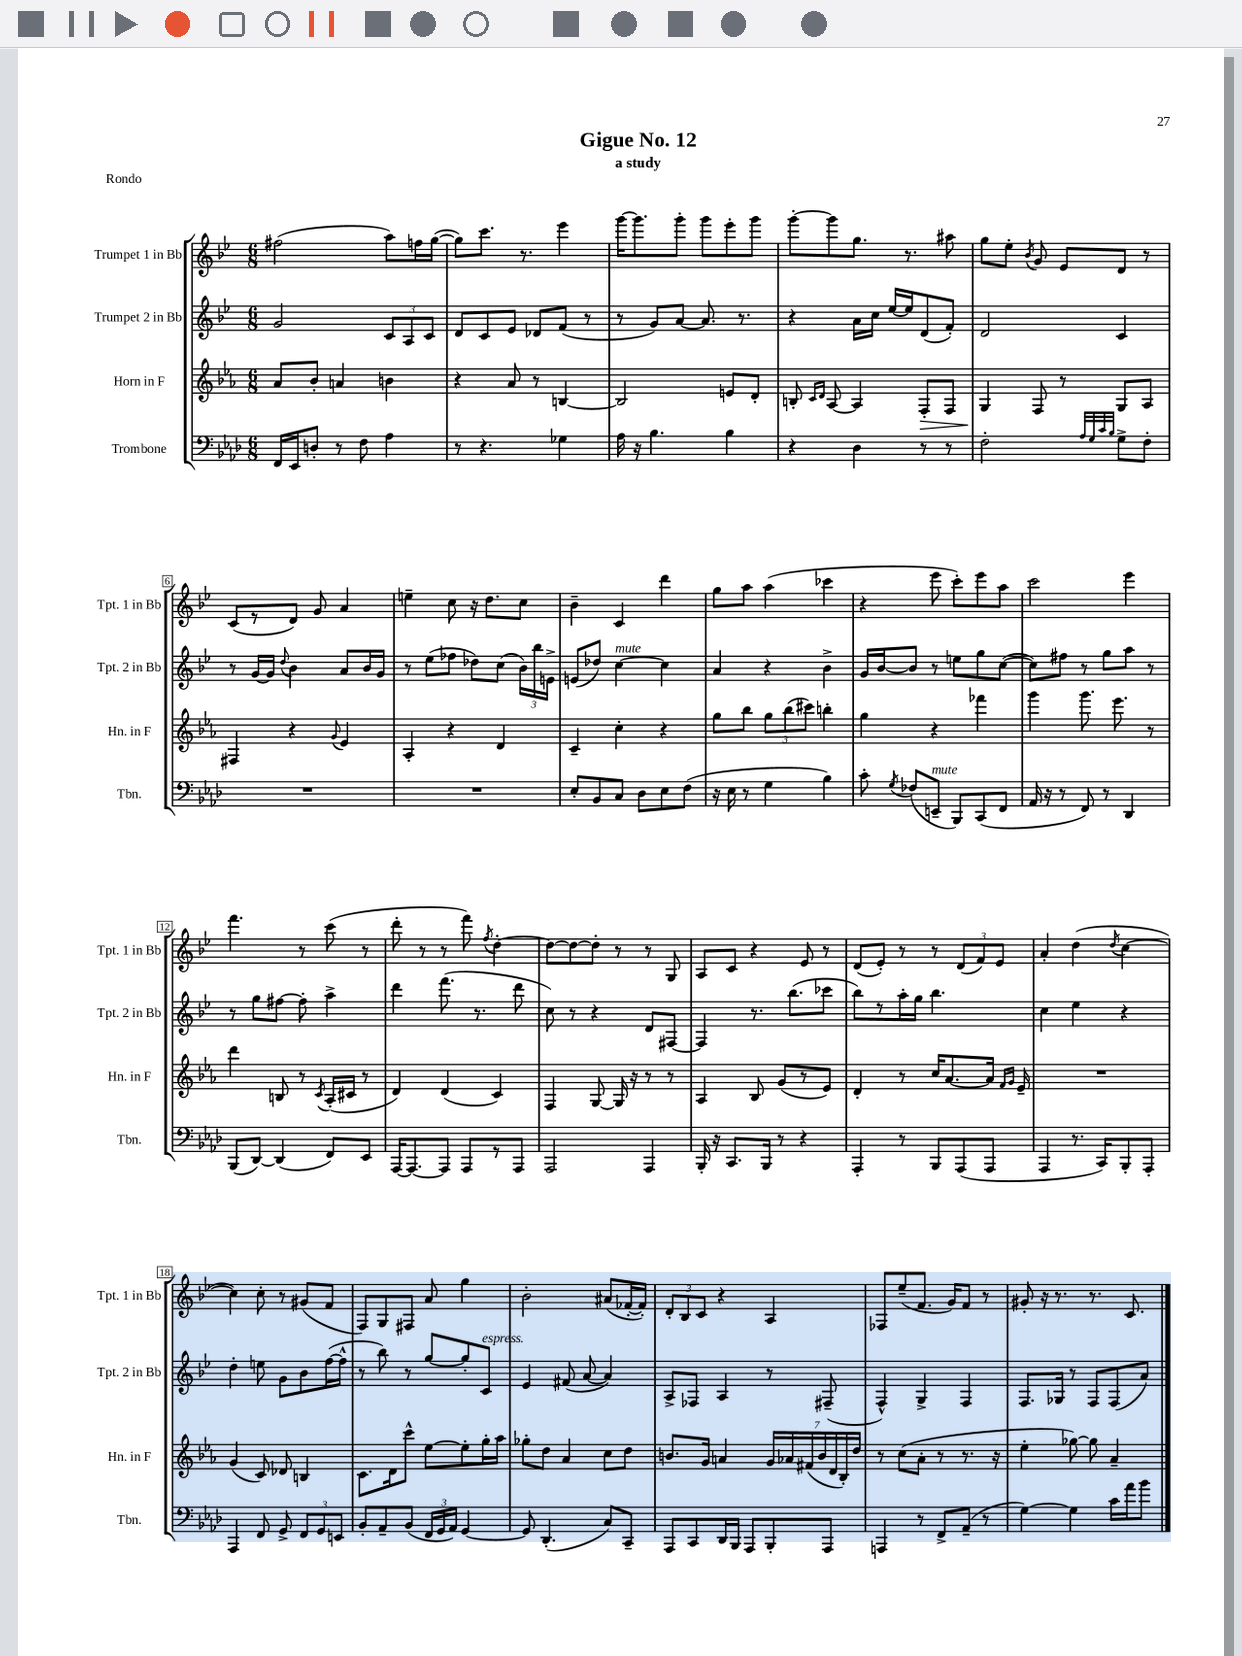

**kern	**kern	**kern	**kern
*staff4	*staff3	*staff2	*staff1
*clefF4	*clefG2	*clefG2	*clefG2
*k[b-e-a-d-]	*k[b-e-a-]	*k[b-e-]	*k[b-e-]
*M6/8	*M6/8	*M6/8	*M6/8
16FF	8a-	2g	(2ff#
16EE-	.	.	.
8D'	8b-'	.	.
8r	4a	.	.
8F	.	.	.
4A-	4b	12c	8aa)
.	.	12A	.
.	.	.	16ff
.	.	12c	.
.	.	.	([16gg
=	=	=	=
8r	4r	8d	8gg])
4.r	.	8c	8.ccc
.	8a-	8e-	.
.	.	.	8.r
.	8r	8d-	.
4G-	[4B	(8f	4eee-
.	.	8r	.
=	=	=	=
16A-	2B]	8r	[16ggg
16r	.	.	8.ggg]
4.B-	.	8g)	.
.	.	[8a	8ggg'
.	.	8.a]	8ggg
4B-	8e	.	8eee-'
.	.	8.r	.
.	8d'	.	8ggg
=	=	=	=
4r	8B'	4r	[8ggg'
.	16qqc	.	.
.	16qqd	.	.
.	[8A-	.	8ggg]
4D-	4A-]	16a	8.gg
.	.	16cc	.
.	.	[16ee-	.
.	.	16ee-]	8.r
8r	8F'	(8d	.
8r	8F	8f')	8aa#
=	=	=	=
2F'	4G	2d	8gg
.	.	.	8ee-'
.	.	.	8qb-
.	8F	.	8g
.	8r	.	8e-
32qqA-	.	.	.
32qqG	.	.	.
32qqc	.	.	.
32qqB-	.	.	.
8G^	8G	4c	8d
8F'	8A-	.	8r
=	=	=	=
2.r	4F#	8r	(8c
.	.	[16g	8r
.	.	16g]	.
.	.	8qqdd	.
.	4r	4b-	8d)
.	.	.	8g
.	8qqg	.	.
.	4e-	8a	4a
.	.	16b-	.
.	.	16g	.
=	=	=	=
2.r	4A-'	8r	4ee~
.	.	(8ee-	.
.	4r	8ff-	8cc
.	.	8dd-)	16r
.	.	.	8.dd
.	4d	(8cc	.
.	.	24b-)	8cc
.	.	24bb-	.
.	.	24e^	.
=	=	=	=
8E-'	4c~	(8e	4b-~
8BB-	.	8dd-)	.
8C	4cc'	[4cc	4c
8D-	.	.	.
8E-	4r	4cc]	4ddd
(8F	.	.	.
=	=	=	=
16r	8gg	4a	8gg
16E-	.	.	.
8r	8bb-	.	8aa
4G	12gg	4r	(4aa
.	(12bb-	.	.
.	12ccc#)	.	.
4B-)	4bb'	4b-^	4ccc-
=	=	=	=
8c'	4gg	16g	4r
.	.	[16b-	.
8qG	.	.	.
(8F-	.	8b-]	.
8EE~	4r	8r	8eee-
8BBB-)	.	8ee	8ccc')
(8CC	4fff-	8gg	8eee-
8FF	.	([8cc	8aa
=	=	=	=
16AA-	4ggg	8cc])	2ccc
16r	.	.	.
8r	.	8ff#	.
8FF)	8.ggg	8r	.
8r	.	8gg	.
.	8.eee-	.	.
4DD-	.	8aa	4eee-
.	8r	8r	.
=	=	=	=
(8BBB-	4ddd	8r	4.fff
[8DD-)	.	8gg	.
(4DD-]	8B	[8ff#	.
.	8r	8ff#']	8r
.	8qc	.	.
8FF)	(16A-'	4aa^	(8ccc
.	16c#	.	.
8EE-	8r	.	8r
=	=	=	=
[16AAA-	4d)	4ddd	8ddd'
8.AAA-_	.	.	.
.	.	.	8r
8AAA-]	(4d	(8.fff	8r
8AAA-	.	.	8fff)
.	.	8.r	.
.	.	.	8qff
8r	4c)	.	[4dd'
8AAA-	.	8ddd	.
=	=	=	=
2AAA-	4F	8cc)	8dd_
.	.	8r	8dd_
.	[8G	4r	8dd']
.	16G]	.	8r
.	16r	.	.
4AAA-	8r	8d	8r
.	8r	[8F#	8G
=	=	=	=
16BBB-'	4A-	4F#]	8A
16r	.	.	.
8.CC	.	.	8c
.	8B-	8.r	4r
16BBB-	.	.	.
8r	(8g	.	.
.	.	(8.bb-	.
4r	8r	.	8e-
.	8e-)	8ccc-	8r
=	=	=	=
4AAA-'	4d'	8bb-)	(8d
.	.	8r	8e-')
8r	8r	16aa'	8r
.	.	16gg	.
8BBB-	16cc	4.bb-	8r
.	[8.a-	.	.
(8AAA-	.	.	(12d
.	.	.	12f)
8AAA-	16a-]	.	.
.	.	.	12e-
.	16qqf	.	.
.	16qqg	.	.
.	16e-~	.	.
=	=	=	=
4AAA-	2.r	4cc	4a'
8.r	.	4ee-	(4dd
16CC)	.	.	.
.	.	.	8qdd
8BBB-'	.	4r	[4cc
8AAA-'	.	.	.
=	=	=	=
4AAA-	(4g	4dd'	4cc])
8FF	8c)	8ee	8cc'
8GG^	8d-	8g	8r
12FF	4B	8b-	(8g#
12GG	.	.	.
.	.	([16ff	8f
12EE	.	.	.
.	.	16ff^^]	.
=	=	=	=
8BB-'	8.c	8r	8F)
8AA-~	.	8bb-)	8G
.	16d	.	.
(8BB-	8ccc^^	8r	8F#
24FF	[8ee-	[8gg	8a
24GG	.	.	.
24AA-)	.	.	.
[4GG	8ee-']	8gg']	4gg
.	16gg'	8c	.
.	16aa-	.	.
=	=	=	=
8GG]	8gg-'	4e-	2b-'
(4.DD-'	8dd	.	.
.	4a-	(8f#	.
.	.	[8a	.
8C)	8cc	4a])	(8a#
8CC~	8dd	.	[16f-'
.	.	.	16f-'])
=	=	=	=
8AAA-	8.b	8A^	12d'
.	.	.	12B-
8CC	.	8F-	.
.	.	.	12c
.	16g	.	.
16DD-	4a	4A	4r
16BBB-	.	.	.
8AAA-	.	.	.
8BBB-'	28g	8r	4A
.	28a-	.	.
.	(28f#	.	.
.	28b	.	.
8AAA-	.	(8F#~	.
.	28d	.	.
.	28B-')	.	.
.	28dd	.	.
=	=	=	=
4AAA	8r	4F^^)	8F-
.	(8cc	.	(8ee-~
8r	8a-'	4G^	8.f
8FF^	8r	.	.
.	.	.	16g)
(8AA-~	8.r	4F	8f
8r	.	.	8r
.	16r	.	.
=	=	=	=
[4G)	4ee-'	8.F	8g#'
.	.	.	16r
.	.	16G-	8.r
4G]	[8gg-)	8r	.
.	8gg-]	8F	8.r
16c	4a-~	(8F	.
16a-	.	.	8.c
8b-	.	8a)	.
==	==	==	==
*-	*-	*-	*-
